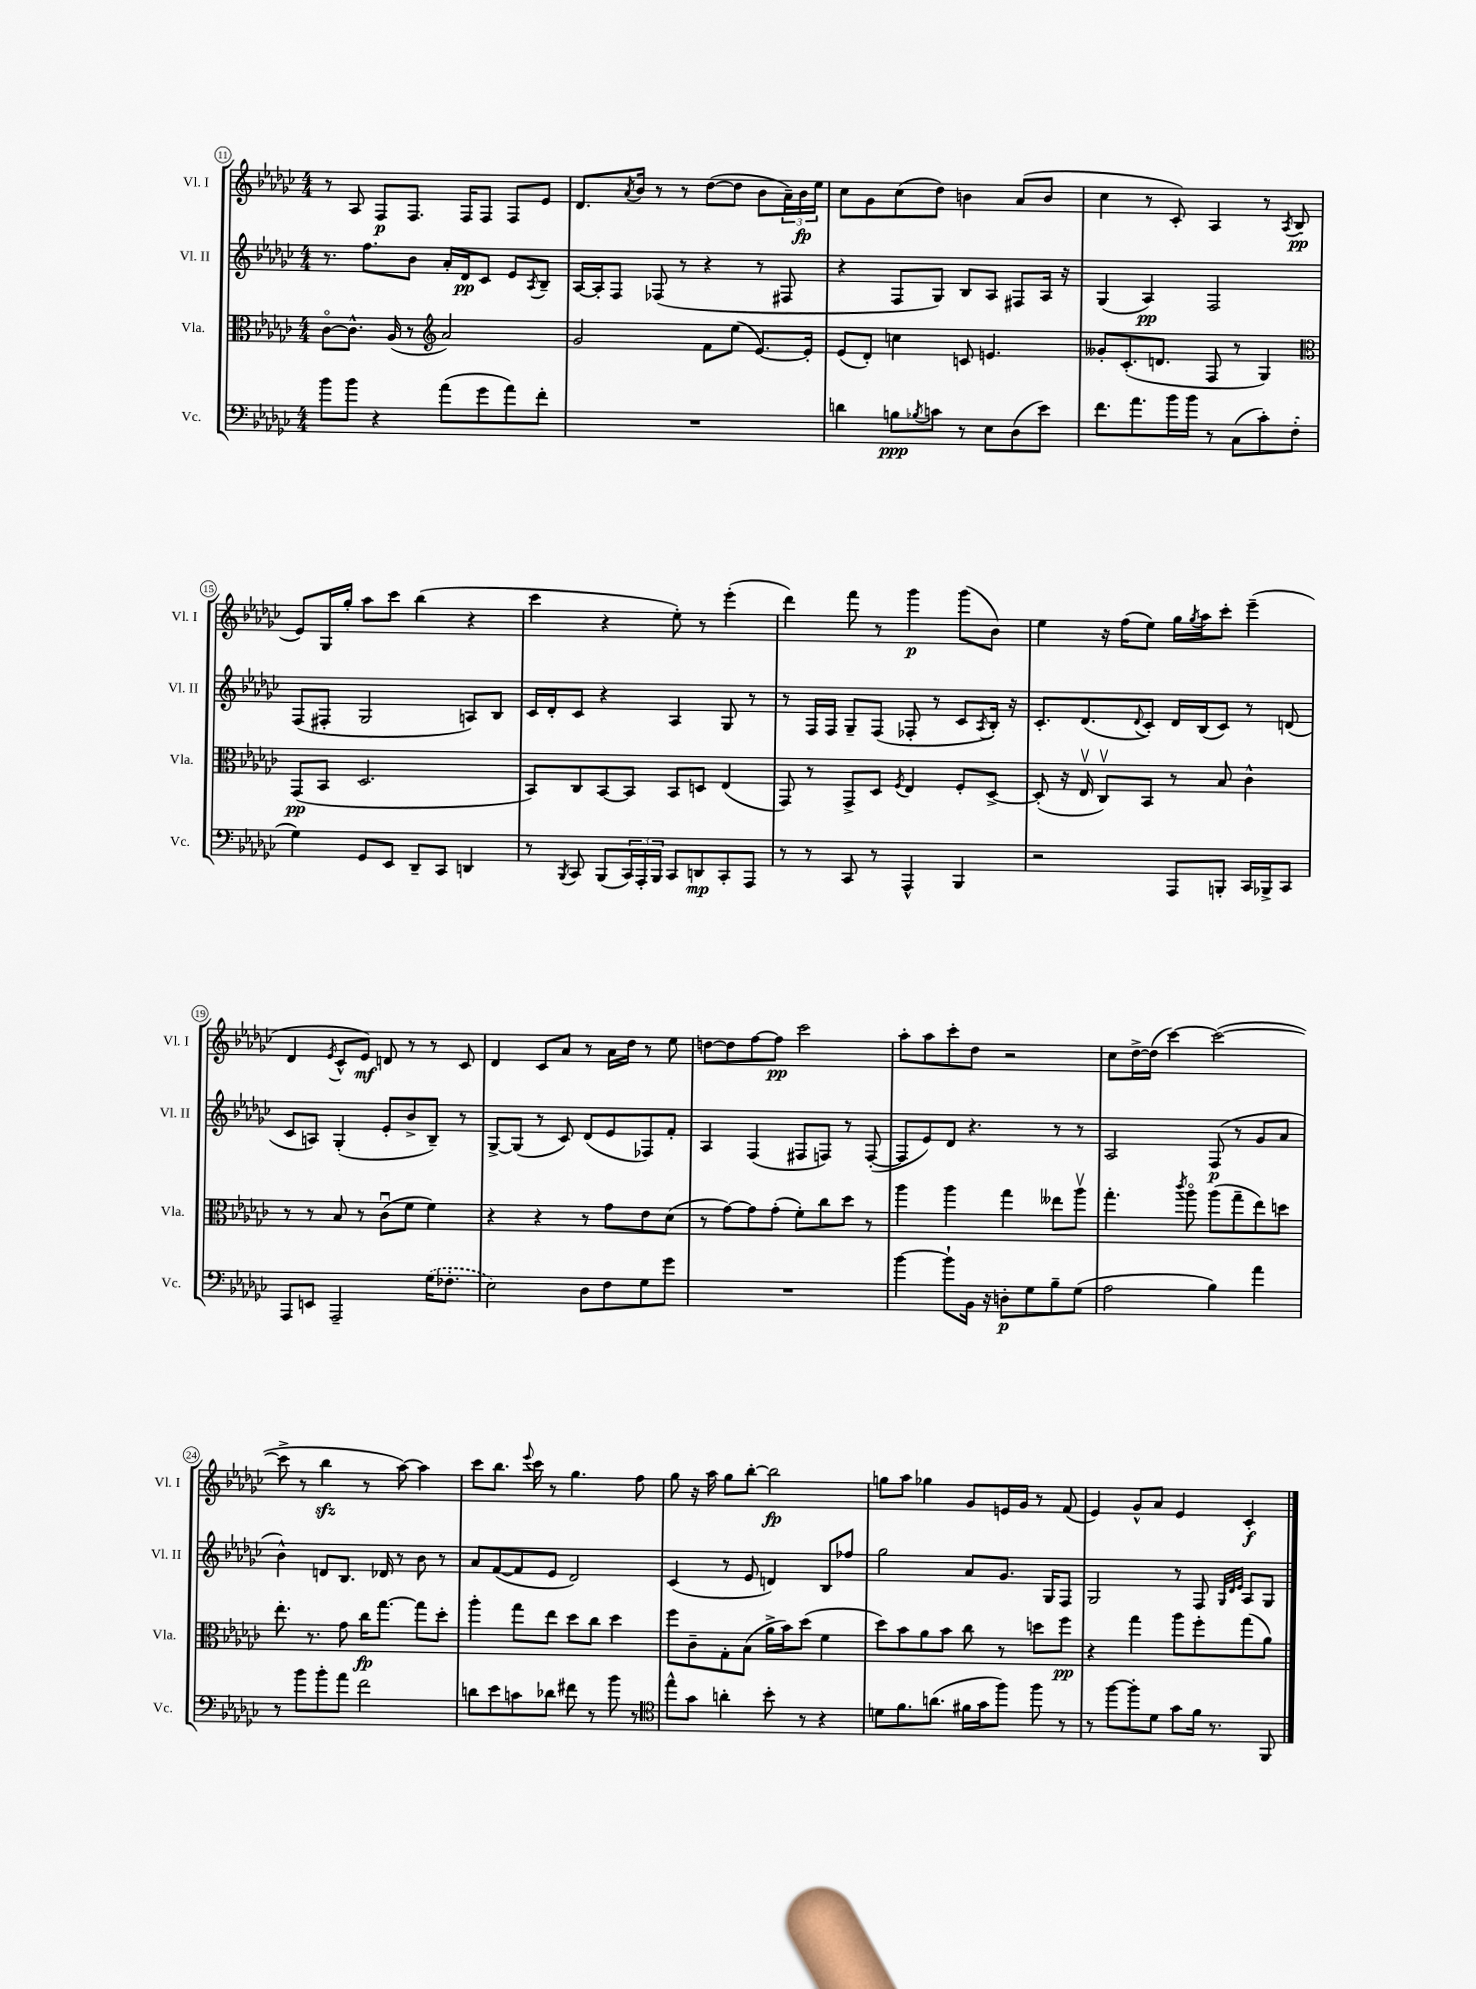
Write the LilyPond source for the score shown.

<<
\new StaffGroup <<
\new Staff = "s0" \with { instrumentName = "Vl. I" shortInstrumentName = "Vl. I" } {
    \clef treble \key ges \major \numericTimeSignature \time 4/4
    r8 aes8 f8\p f8. f16 f8 f8 ees'8 |
    des'8. \acciaccatura { aes'8 } bes'16 r8 r8 des''8~( des''8 bes'8 \tuplet 3/2 { aes'16--) bes'16\fp ees''16 } |
    ces''8 ges'8 ces''8( des''8) b'4 aes'8( b'8 |
    ces''4 r8 ces'8-.) aes4 r8 \acciaccatura { aes8 } bes8\pp( |
    ees'8) ges16 ges''16-. aes''8 ces'''8 bes''4( r4 |
    ces'''4 r4 ees''8-.) r8 ees'''4-.( |
    des'''4) f'''8 r8 ges'''4\p ges'''8( bes'8) |
    ees''4 r16 f''16( ees''8) ges''16 \acciaccatura { ges''8 } aes''16 ces'''8-. ees'''4--( |
    des'4 \acciaccatura { ees'8 } ces'8-^ ees'8\mf) d'8 r8 r8 ces'8 |
    des'4 ces'8 aes'8 r8 aes'16 des''16 r8 ees''8 |
    d''8~ d''8 f''8~ f''8\pp ces'''2 |
    aes''8-. aes''8 ces'''8-. des''8 r2 |
    ces''8 des''16~-> des''16( ces'''4~) ces'''2~( |
    ces'''8-> r8 bes''4\sfz r8 aes''8~) aes''4 |
    ces'''8 bes''8. \appoggiatura { ees'''8 } ces'''16 r8 ges''4. f''8 |
    ges''8 r16 aes''16 ges''8 bes''8~-. bes''2\fp |
    g''8 aes''8 ges''4 ges'8 e'16 ges'16 r8 f'8( |
    ees'4) ges'8-^ aes'8 ees'4 ces'4-.\f \bar "|." |
}
\new Staff = "s1" \with { instrumentName = "Vl. II" shortInstrumentName = "Vl. II" } {
    \clef treble \key ges \major \numericTimeSignature \time 4/4
    r8. f''8. bes'8 aes'16-. des'16\pp ces'8 ees'8 \acciaccatura { aes8 } bes8-- |
    aes16~ aes16-. f8 fes8( r8 r4 r8 fis8 |
    r4 f8 ges8) bes8 aes8 fis8 aes16 r16 |
    ges4( aes4\pp) f2 |
    f8( fis8-. ges2 a8) bes8 |
    ces'16 des'16-. ces'8 r4 aes4 ges8 r8 |
    r8 f16 f16 ges8-- f8( fes8-. r8 ces'8 \acciaccatura { aes8 } bes16-.) r16 |
    ces'8.-. des'8.( \appoggiatura { des'8 } ces'8-.) des'16 bes16( ces'8) r8 d'8( |
    ces'8 a8) ges4-.( ees'8-. bes'8-> bes8--) r8 |
    ges8~-> ges8( r8 ces'8) des'8( ees'8 fes8) f'8-. |
    aes4 f4( fis8 f8) r8 f8~-.( |
    f8 ees'8) des'8 r4. r8 r8 |
    aes2 f8\p( r8 ges'8 aes'8 |
    bes'4-^) d'8 bes8. des'16 r8 bes'8 r8 |
    aes'8 f'8~( f'8 ees'8 des'2) |
    ces'4( r8 ees'8 d'4) bes8 fes''8 |
    ges''2 aes'8 ges'8. ges16 f8 |
    ges2 r8 f8 \grace { ges32 des'32 ees'32 } aes8 ges8 \bar "|." |
}
\new Staff = "s2" \with { instrumentName = "Vla." shortInstrumentName = "Vla." } {
    \clef alto \key ges \major \numericTimeSignature \time 4/4
    ces'8~\flageolet ces'8.-^ aes16( r8 \clef treble aes'2) |
    ges'2 f'8 ees''8( ees'8.~) ees'16-. |
    ees'8( des'8-.) c''4 c'8 e'4. |
    geses'8-. ces'8.-.( d'8. f8 r8 ges4) |
    \clef alto ges,8\pp( bes,8 des2. |
    bes,8) ces8 bes,8~ bes,8 bes,8 d8 ees4( |
    ges,8) r8 ges,8-> des8 \acciaccatura { f8 } ees4 f8-. des8~-> |
    des8-.( r16 ees16\upbow ces8\upbow) bes,8 r8 bes8 ces'4-^ |
    r8 r8 bes8 r8 ces'8\downbow( f'8 f'4) |
    r4 r4 r8 ges'8 ees'8 des'8( |
    r8 ges'8~) ges'8 ges'8-.( f'8-.) ces''8 des''8 r8 |
    aes''4 aes''4 ges''4 eeses''8 aes''8\upbow |
    ges''4.-. \acciaccatura { ces'''8 } aes''8\flageolet aes''8( ges''8-- ees''8) d''8 |
    ees''8.-. r8. ges'8 ces''16\fp ges''8.~ ges''8 des''8-. |
    aes''4-. ges''8 ees''8 des''8 ces''8 des''4 |
    f''8 ces'8-- ges8-. bes8( aes'16-> bes'16) des''8( f'4 |
    des''8) bes'8 aes'8 bes'8 ces''8 r8 d''8 f''8\pp |
    r4 ges''4 aes''8 f''8-. ges''8( aes'8) \bar "|." |
}
\new Staff = "s3" \with { instrumentName = "Vc." shortInstrumentName = "Vc." } {
    \clef bass \key ges \major \numericTimeSignature \time 4/4
    bes'8 bes'8 r4 aes'8( ges'8 aes'8) f'8-. |
    R1 |
    d'4 b8\ppp \acciaccatura { bes8 } c'8 r8 ees8 des8( ees'8) |
    f'8. aes'8. bes'16 bes'16 r8 ces8( ces'8-.) f8-.( |
    ges4) ges,8 ees,8 des,8-- ces,8 d,4 |
    r8 \acciaccatura { bes,,8 } ces,8 bes,,8( \tuplet 3/2 { ces,16) aes,,16-. bes,,16 } ces,8 d,8\mp ces,8-. aes,,8 |
    r8 r8 ces,8 r8 aes,,4-^ bes,,4 |
    r2 aes,,8 b,,8-. ces,16 bes,,16-> ces,8 |
    aes,,8 e,8 aes,,2-- \once \slurDashed ges16( fes8.-. |
    ees2) des8 f8 ges8 ges'8 |
    R1 |
    bes'4~ bes'8-! bes,16 r16 d8-.\p ges8 bes8-- ges8( |
    aes2 bes4) aes'4 |
    r8 bes'8 bes'8-. aes'8 f'2 |
    d'8 ees'8 c'8 des'8 fis'8 r8 bes'8 r8 |
    \clef tenor ees''8-^ ges'8 a'4-. bes'8-. r8 r4 |
    d'8 f'8. a'8.( fis'16 ges'16 f''8) f''8 r8 |
    r8 f''8~ f''8-. des'8 ges'8 f'16 r8. f,8 \bar "|." |
}
>>
>>
\layout { \context { \Score currentBarNumber = #11 \override BarNumber.stencil = #(make-stencil-circler 0.1 0.3 ly:text-interface::print) } }
